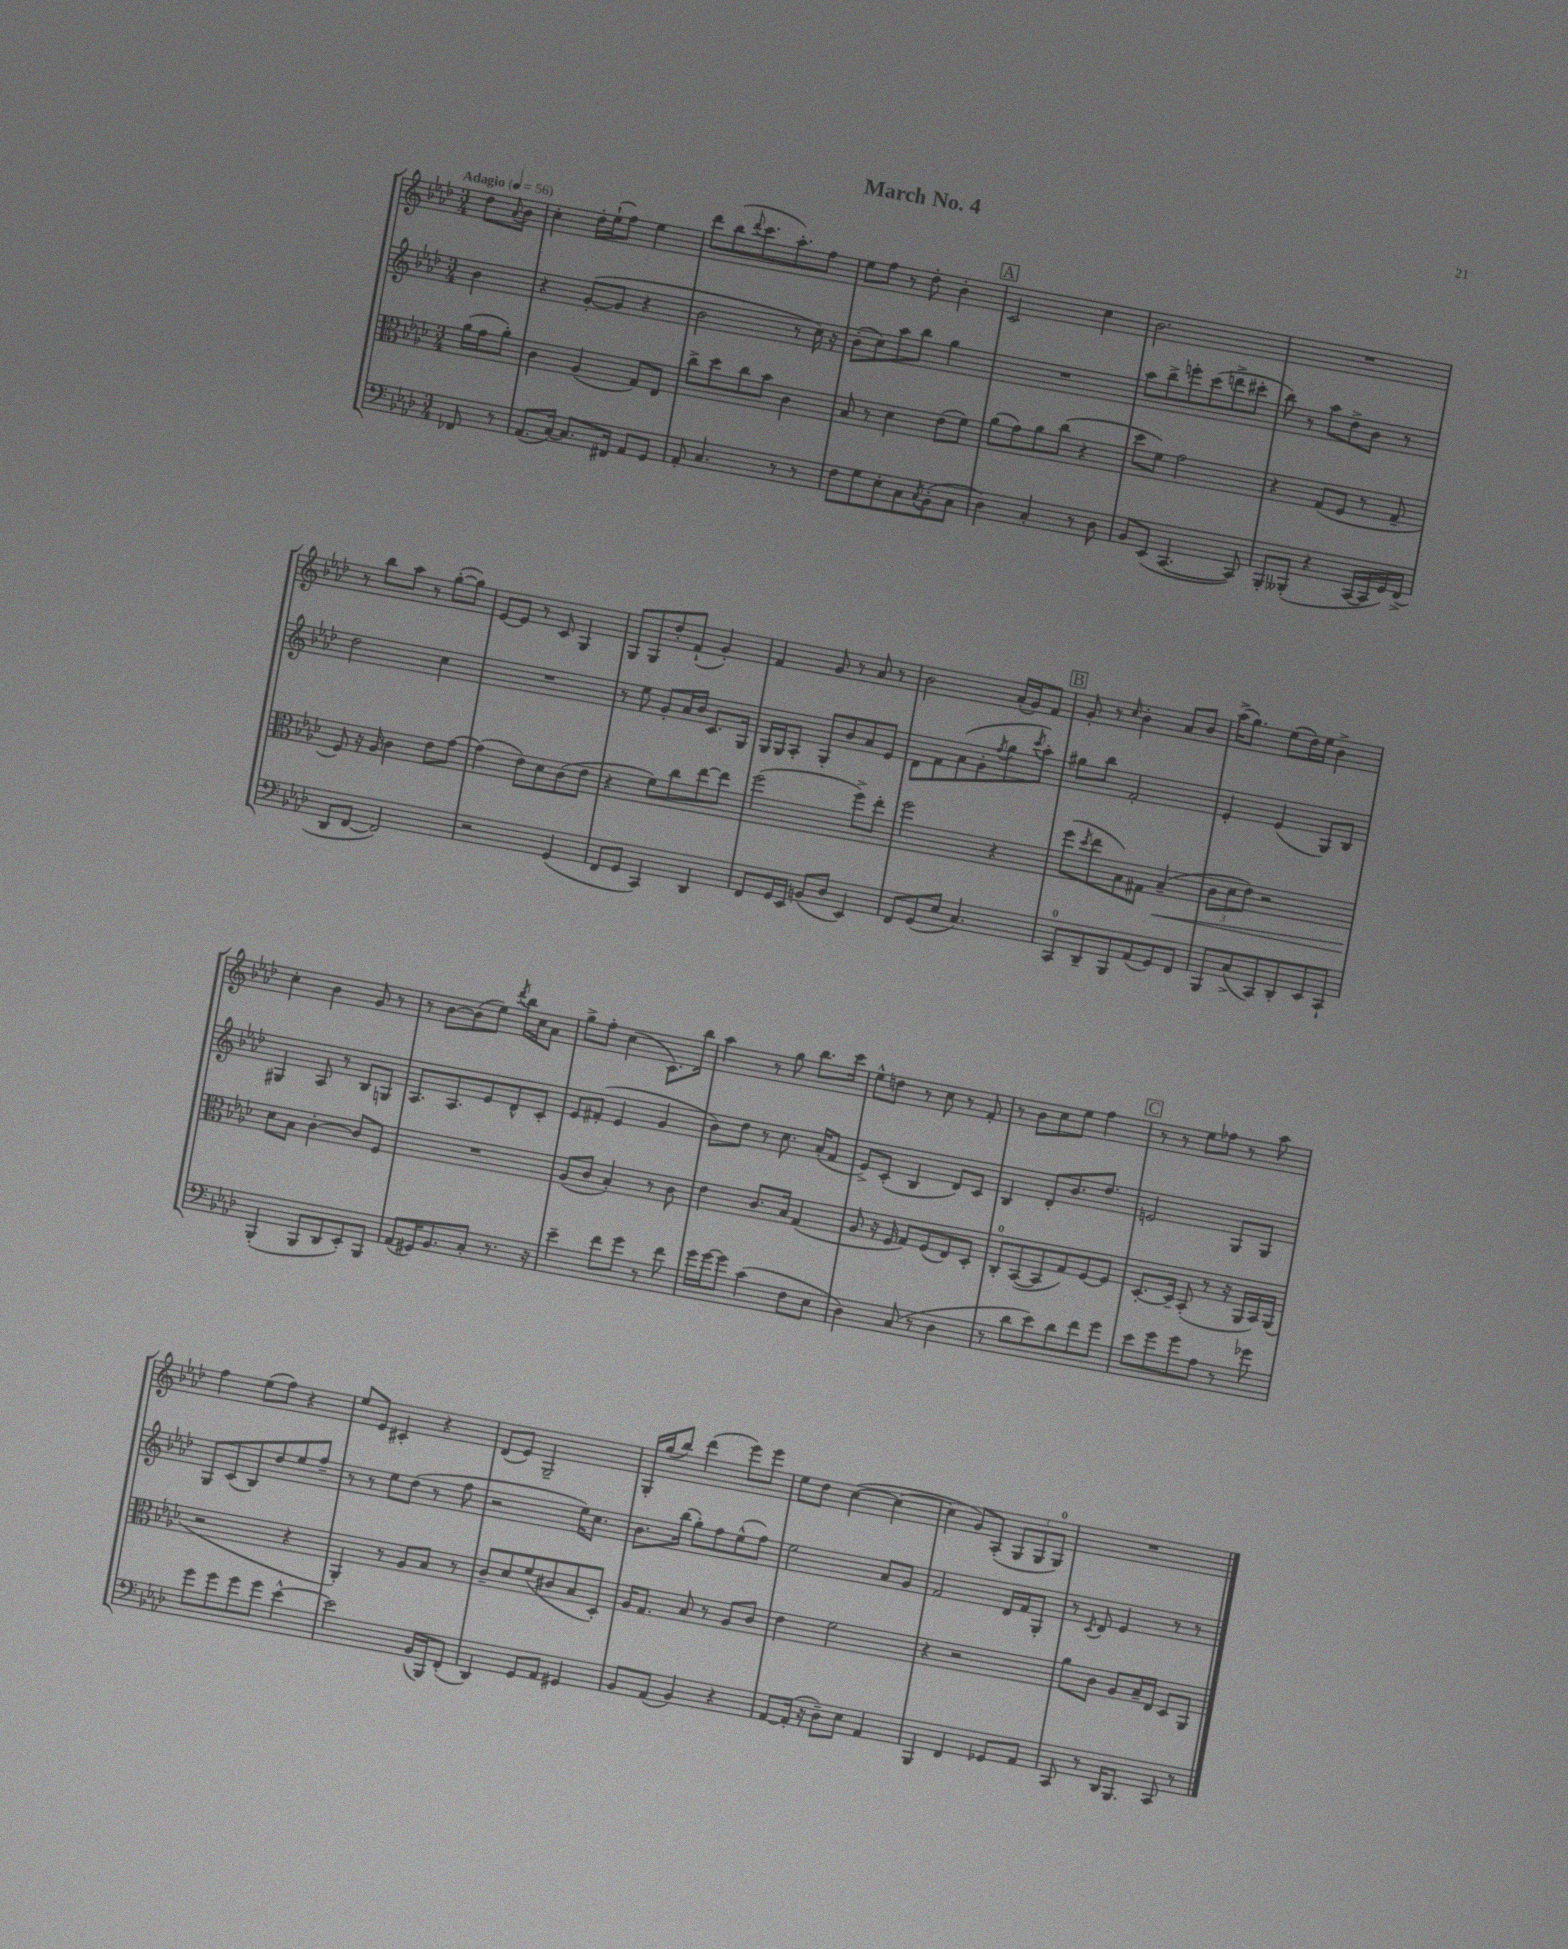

**kern	**kern	**kern	**kern
*staff4	*staff3	*staff2	*staff1
*clefF4	*clefC3	*clefG2	*clefG2
*k[b-e-a-d-]	*k[b-e-a-d-]	*k[b-e-a-d-]	*k[b-e-a-d-]
*M3/4	*M3/4	*M3/4	*M3/4
*MM56	*MM56	*MM56	*MM56
8FF-/	(16a-\LL	4b-\	8dd-\L
.	16g\J	.	.
.	.	.	8qqa-/
8r	8a-'\J)	.	8b-\J
=	=	=	=
(8.AA-/L	4c\	4r	4cc'\
[16C/Jk)	.	.	.
8.C/]L	(4A-/	([8g'/L	16dd-'\LL
.	.	.	(16ee-`\J
.	.	8g/]J	8ff\J)
16FF#/Jk	.	.	.
8AA-/L	8G/L)	4r	4ee-\
8GG/J	8E-/J	.	.
=	=	=	=
8AA-'/	8cc^\L	2b-\	8ddd-\L
4.C/	8dd-\	.	(8bb-\
.	.	.	8qqddd-/
.	8cc\	.	8.ccc\
.	8b-\J	.	.
.	.	.	8.aa-'\)
8r	4c\	8r	.
8r	.	16cc\)	8ff\J
.	.	16r	.
=	=	=	=
8F\L	8B-/	(8b-'\L	8ee-\L
8G\	8r	8cc\)	8ff\J
8E-'\	4d-\	8aa-\	8r
8C\	.	8bb-\J	8dd-'\
8qC/	.	.	.
(8BB-'\	(8e-\L	4gg\	4b-'\
8C\J	8f\J)	.	.
=	=	=	=
4D-\)	(8a-\L	2.r	2c/
.	8g\)	.	.
4C'/	8a-\	.	.
.	(8cc\J	.	.
8r	4r	.	4cc\
8D-\	.	.	.
=	=	=	=
8BB-/L	8dd-\L	8aa-\L	2.b-\
(8EE-/J	8f\J)	8bb-^\	.
[4.CC/	2g\	8eee'\	.
.	.	(8ccc\	.
.	.	8ddd^\	.
8CC/])	.	8ccc#'\J	.
=	=	=	=
8BBB-'/L	4r	8bb-\)	2.r
(8BBB--'/J	.	8r	.
4r	(8G/L	8aa-\L	.
.	8F/J	8dd-^\	.
[16CC/LL	8r	8b-\J	.
16CC/]	.	.	.
16GG/)	8G~/	8r	.
(16FF^/JJ	.	.	.
=	=	=	=
8DD-/L	8F/)	2dd-\	8r
[8FF/J	16r	.	8bb-\L
.	16A-/	.	.
2FF/])	4c\	.	8aa-\J
.	.	.	8r
.	8e-\L	4cc\	([8gg'\L
.	[8g\J	.	8gg\]J)
=	=	=	=
2r	(4g\]	2.r	[8e-/L
.	.	.	8e-/]J
.	8e-\L)	.	8r
.	8d-\	.	8c/
(4GG/	(8c\	.	4G/
.	8e-\J	.	.
=	=	=	=
8FF/L	4r	8r	8G/L
8GG/J	.	8ee-\	8G/
4CC/)	8f\L)	8g'/L	8dd-'/
.	8cc\	16a-/L	(8f`/J
.	.	16b-/JJ	.
4DD-/	[8ee-\	8.c/L	4g'/)
.	8ee-\]J	.	.
.	.	16G/Jk	.
=	=	=	=
8FF/L	(2ff\	16G/LL	4f/
.	.	16G/J	.
16GG/L	.	8A-'/J	.
16EE-/JJ	.	.	.
(8BB/L	.	8G'/L	8g/
8D-/J	.	8b-/	8r
4EE-/)	8ff^\L)	8a-/	8a-/
.	8ee-'\J	8e-/J	8r
=	=	=	=
8FF/L	2ff\	8d-\L	2b-\
(8GG/	.	8f\	.
8E-/J	.	(8a-\	.
4.C/)	.	8g'\	.
.	.	8qff/	.
.	4r	8gg\	(16a-'/LL
.	.	.	16g/J)
.	.	8qccc/	.
.	.	8aa-'\J)	8f/J
=	=	=	=
8CC/L	(8ff\L	8gg#\L	8g'/
.	8qdd-/	.	.
8DD-~/	8ee-\	8bb-\J	8r
.	.	.	16qqcc/
8BBB-/	8B-\)	2f'/	4b-'\
(8AA-/	8G#\J	.	.
8GG/)	(4B-~/	.	8a-/L
8FF/J	.	.	8b-/J
=	=	=	=
8BBB-/L	12c\L	4e-'/	(16aa-^\LK
.	.	.	8.gg\J)
.	12d-\	.	.
(8C^/	.	.	.
.	12e-\J)	.	.
8CC/)	2r	(4e-/	(8ee-\L
8DD-'/	.	.	16dd-\L)
.	.	.	16ee-\JJ
8EE-/	.	8G/L)	4b-^\
8CC`/J	.	8B-/J	.
=	=	=	=
(4BBB-'/	8d-\L	4G#/	4cc'\
.	8B-\J	.	.
8BBB-/L	[4c'\	8A-/	4b-\
8DD-/	.	8r	.
8EE-'/)	8c/]L	8B-/L	8g/
8BBB-/J	8F/J	8G/J	8r
=	=	=	=
(8AA-/L	2.r	8.A-/L	8r
16GG#/K)	.	.	[8b-\L
8.BB-/	.	8.A-/	.
.	.	.	(8b-\]
8C'/J	.	8e-/	8ee-\J)
.	.	.	8qddd-/
8.r	.	8d-^^/	16bb-\LL
.	.	.	16cc\J
.	.	8c'/J	8a-\J
16r	.	.	.
=	=	=	=
4e-~\	(8A-/L	8e-/L	8gg^\L
.	8c/J	(8f#'/J	8ff'\J
8f\L	4B-'/)	4e-/	(4cc\
8g\J	.	.	.
8r	8r	4g/	8.c\L)
8f\	8c\	.	.
.	.	.	16bb-\Jk
=	=	=	=
16g\LL	4e-\	8b-\L)	4aa-\
[16g\J	.	.	.
8g\]J	.	8dd-\J	.
(4c\	8.c/L	8r	8r
.	.	8.cc\	8gg\
.	16B-/Jk	.	.
8F\L	(4G/	.	8.bb-\L
.	.	(16a-'/LK	.
8E-\J	.	8f/J	.
.	.	.	16ccc\Jk
=	=	=	=
4D-\)	8A-/	8e-^/L)	8ee-^^\L
.	16r	(8c'/J	8dd\J
.	16F/	.	.
(8C/	8G/L)	4B-/	8r
8r	(8F/	.	8cc\
4D-\	8E-/)	8d-/L)	8r
.	8D-'/J	8c/J	8f'/
=	=	=	=
8r	8C'/L	4B-/	8r
8d-\L	([8BB-/	.	8b-\L
8e-\)	8BB-/]	8d-'/L	8cc\
8d-\	8G/)	8.b-/	8ee-\J
8f\	[8F/	.	4ff\
.	.	8.dd-/J	.
8g\J	8F/]J	.	.
=	=	=	=
8e-\L	[8.D-'/L	2e/	8r
8g\	.	.	8r
.	16D-~/]Jk	.	.
8g\	(8BB-'/	.	8ee-\L
8A-\J	8r	.	8ff-\J
8r	16r	8G/L	8r
.	16AA-/LL	.	.
8g-\	16BB-/)	8G/J	8aa-\
.	(16AA-/JJ	.	.
=	=	=	=
8g\L	2r	8G/L	4ff\
8g\	.	(8c/	.
8g\	.	8B-/)	(8ee-\L
8g\J	.	8dd-/	8ff\J)
[4e-^^\	4r	8ee-/	4r
.	.	8ff~/J	.
=	=	=	=
2e-\]	4AA-'/)	8r	8ee-/L
.	.	8r	8e-/J
.	8r	8ee-\L	4c#'/
.	8A-/L	(8dd-\J	.
(16BB-/LL	8B-/J	8r	4r
16BBB-/J)	.	.	.
(8FF'/J	8r	8ff\	.
=	=	=	=
4DD-/)	8c~/L	2r	(8d-/L
.	8d-/	.	8e-/J)
8GG/L	(8f/	.	2G~/
8AA-/J	8c#/	.	.
4GG#/	8B-/	16ee-\LK)	.
.	.	8.cc\J	.
.	8D-'/J)	.	.
=	=	=	=
8BB-/L	16A-/LK	8.b-\L	16G'/LL
.	8.G/J	.	(16gg/J
(8AA-/J	.	.	8bb-/J)
.	.	(16bb-\Jk	.
4BB-/)	8B-/	8gg'\L)	(4ddd-\
.	8r	8ff\	.
4r	8A-/L	(8ee-^^\	8eee-\L)
.	8c/J	8ff\J)	8eee-\J
=	=	=	=
[8AA-/L	4e-\	2ee-\	8ee-\L
(16AA-'/]Jk	.	.	8dd-\J
16r	.	.	.
8D-~\L)	2f\	.	([4cc\
8E-\J	.	.	.
4AA-/	.	8a-/L	4cc\_
.	.	8g/J	.
=	=	=	=
4BBB-/	4r	2f/	4cc\]
4FF/	2r	.	8g/L)
.	.	.	(8A-'/J
8GG-/L	.	16d-/LL	12G/L
.	.	16f/J	.
.	.	.	12G/
8AA-/J	.	8G'/J	.
.	.	.	12G/J)
=	=	=	=
8CC/	8a-\L	8r	2.r
.	.	8qc/	.
8r	8c\J	8d-/	.
16DD-/LK	8A-/L	4e-/	.
8.BBB-/J	.	.	.
.	16B-~/L	.	.
.	16E-/JJ	.	.
8CC/	8D-/L	8r	.
8r	8AA-/J	8r	.
==	==	==	==
*-	*-	*-	*-
